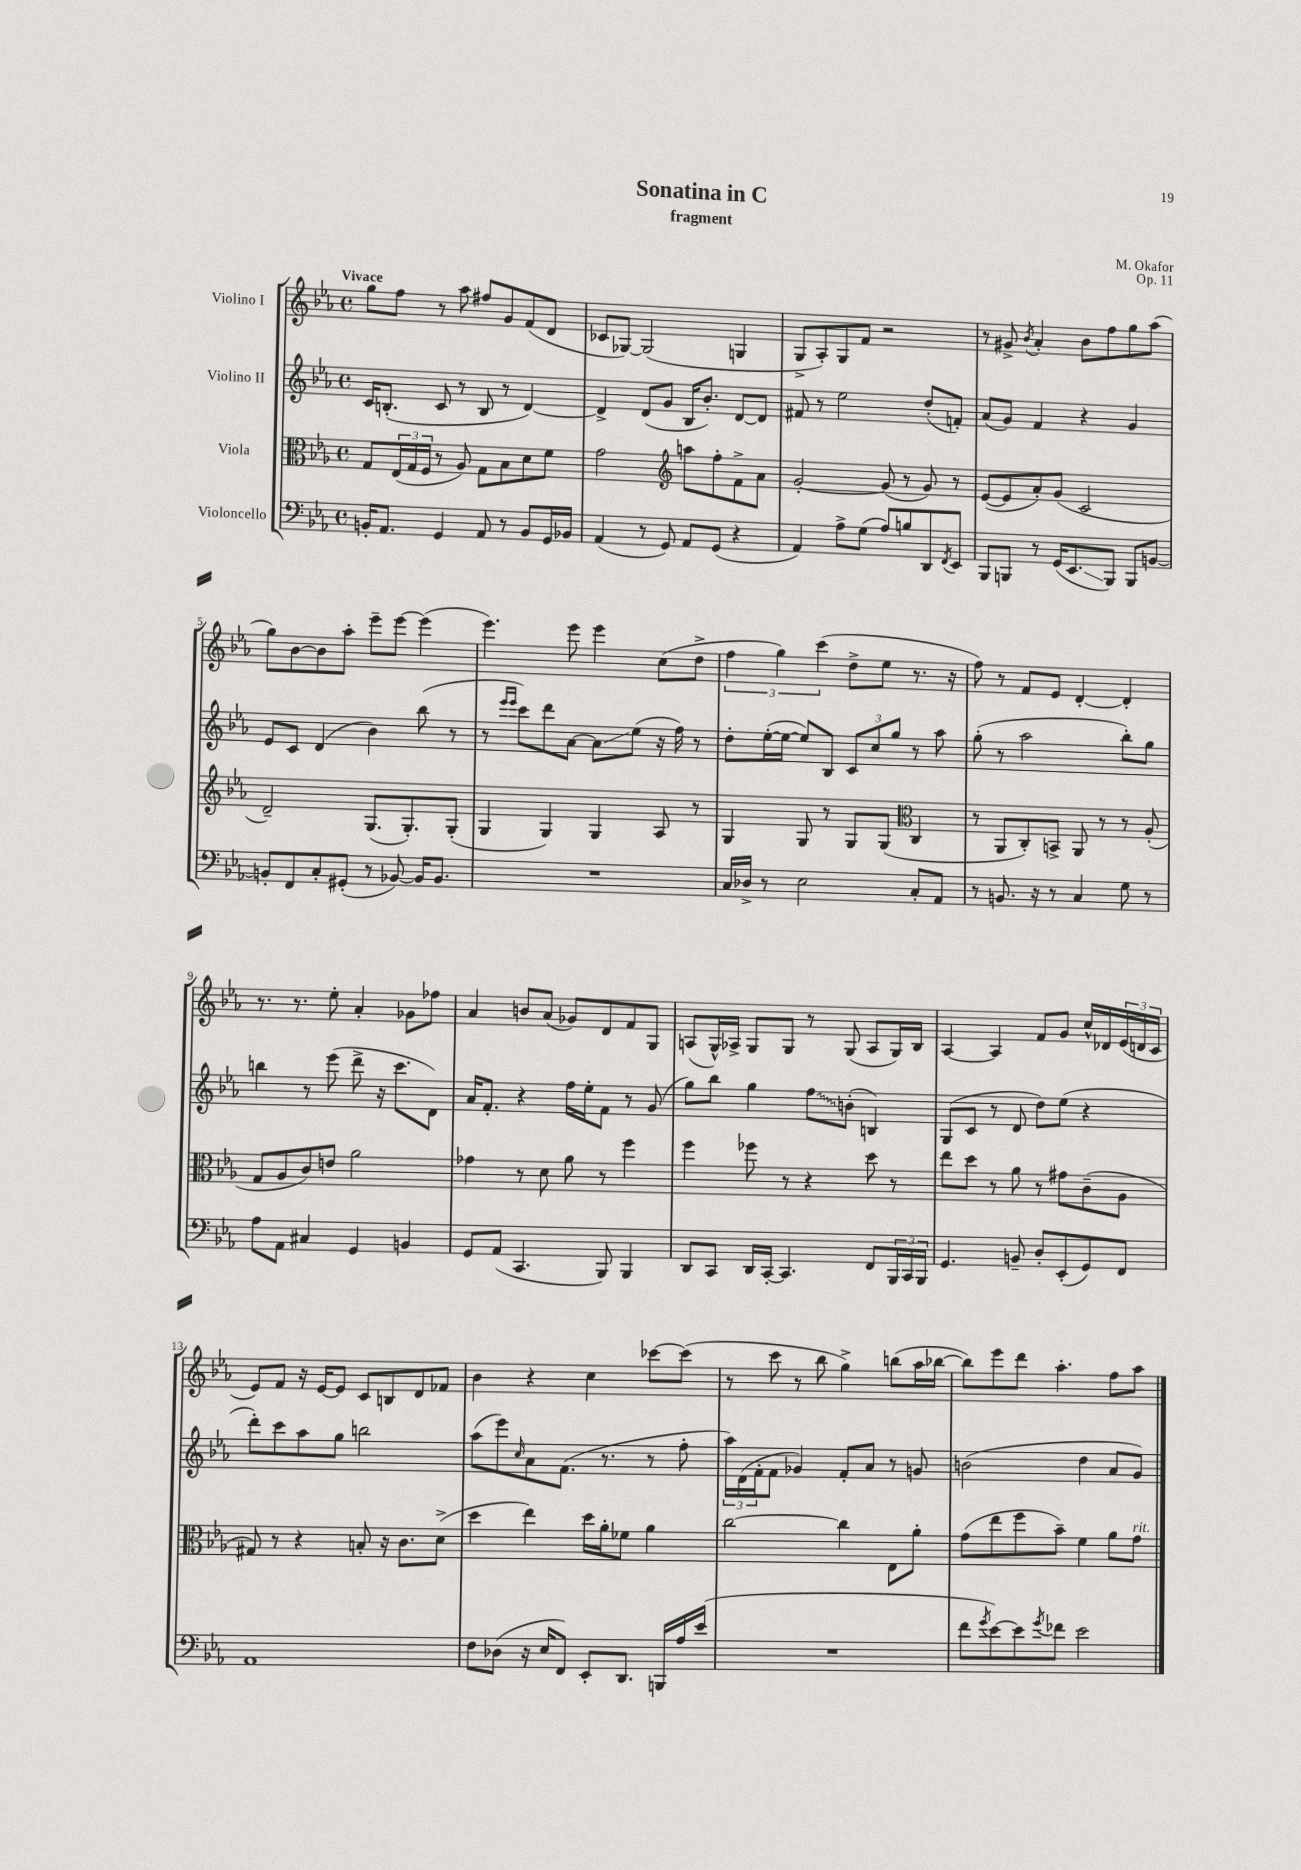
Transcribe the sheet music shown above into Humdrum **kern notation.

**kern	**kern	**kern	**kern
*staff4	*staff3	*staff2	*staff1
*clefF4	*clefC3	*clefG2	*clefG2
*k[b-e-a-]	*k[b-e-a-]	*k[b-e-a-]	*k[b-e-a-]
*M4/4	*M4/4	*M4/4	*M4/4
*met(c)	*met(c)	*met(c)	*met(c)
16BB'	8G	16c	8gg
8.AA-	.	(8.B'	.
.	(24E-	.	8ff
.	24G	.	.
.	24F	.	.
4GG	8r	8c	8r
.	8A-)	8r	8aa-
8AA-	8G	8B	8ff#
8r	8B-	8r	8g
8BB	8d	[4d)	(8f
16GG	8f	.	8d
16BB-	.	.	.
=	=	=	=
(4AA-	2g	4d^]	8c-
.	.	.	[8G-)
8r	.	(8d	(2G-]
8GG)	.	8g	.
*	*clefG2	*	*
8AA-	8aa	16B-	.
.	.	8.b-')	.
(8GG	8ff'	.	.
4r	8f^	[8d	4G
.	8a-	8d]	.
=	=	=	=
4AA-)	[2g'	8f#	8G^
.	.	8r	8A-')
8A-^	.	2ee-	8G
(8G	.	.	8f
8A-)	(8g]	.	2r
8B	8r	.	.
8DD	8g)	(8dd'	.
8qFF	.	.	.
8EE-	8r	8f')	.
=	=	=	=
8BBB-	([8e-	(8a-	8r
8BBB	8e-]	8g)	8g#^
.	.	.	8qb-
8r	8a-')	4f	4a-'
(16GG	(8g	.	.
8.EE-	.	.	.
.	2c	4r	8b-
8BBB)	.	.	8ff
8BBB	.	4g	8gg
[8BB	.	.	(8aa-
=	=	=	=
8BB']	2d~)	8e-	8gg)
8FF	.	8c	[8b-
8C'	.	(4d	8b-]
(8GG#'	.	.	8aa-'
8r	(8.G	4b-)	8eee-~
[8BB-)	.	.	[8eee-
.	8.G')	.	.
16BB-]	.	(8bb-	(4eee-]
8.BB-	.	.	.
.	(8G'	8r	.
=	=	=	=
1r	4G	8r	4.eee-)
.	.	16qqeee-	.
.	.	16qqeee-	.
.	.	8ccc)	.
.	4G)	8ddd	.
.	.	[8a-	8eee-
.	4G	8a-]	4eee-
.	.	(8ee-	.
.	8A-	16r	(8cc
.	.	16ff)	.
.	8r	8r	8dd^
=	=	=	=
16C	4G	8dd'	6ff
16D-^	.	.	.
8r	.	([16ee-'	.
.	.	.	6gg)
.	.	16ee-_	.
2E-	8G	8ee-])	.
.	.	.	(6ccc
.	8r	8B-	.
.	8G	12c	8dd^
.	.	12cc	.
.	(8G	.	8ee-
.	.	12gg	.
*	*clefC3	*	*
8C'	4C	8r	8.r
8AA-	.	8aa-	.
.	.	.	16r
=	=	=	=
8r	8r	(8gg'	8ff)
8.BB	8AA-	8r	8r
.	8C')	2aa-	8f
16r	.	.	.
8r	8BB^	.	8e-
4C	8AA-	.	[4d'
.	8r	.	.
8G	8r	8bb-')	4d']
8r	(8A-'	8gg	.
=	=	=	=
8A-	8G	4bb	8.r
8AA-	8A-	.	.
.	.	.	8.r
4C#	8c)	8r	.
.	8e	(8eee-	8ee-'
4GG	2a-	8ddd^	4a-'
.	.	16r	.
.	.	8.ccc	.
4BB	.	.	8g-
.	.	8d)	8ff-
=	=	=	=
8GG	4g-	16a-	4a-
.	.	8.f'	.
(8AA-	.	.	.
4.CC	8r	4r	8b
.	8d	.	(8a-
.	8a-	16ff	8g-)
.	.	16ee-'	.
8BBB-)	8r	8f	8d
4BBB-	4ff	8r	8f
.	.	(8g	8G
=	=	=	=
8DD	4ff	8gg)	(8A
8CC	.	8bb-	16G^^)
.	.	.	16A-^
16DD	8ff-	4gg	8G
[16CC'	.	.	.
4.CC]	8r	.	8G
.	4r	8ff	8r
.	.	(8b'	(8G
8FF	8dd	4B)	8A-
24BBB-	8r	.	16G)
24CC	.	.	.
.	.	.	16B-
24BBB-	.	.	.
=	=	=	=
4.GG	8ee-	(8G	[4A-
.	8dd	8c	.
.	8r	8r	4A-]
8BB~	8a-	8d	.
8D'	8r	8dd)	8f
(8EE-'	8g#	(8ee-	8g
8GG)	(8c~	4r	16cc^^
.	.	.	16d-
8FF	8A-	.	(24e-
.	.	.	24d
.	.	.	24c
=	=	=	=
1AA-	8G#)	8ddd')	8e-)
.	8r	8ccc	8f
.	4r	8aa-	16r
.	.	.	[16e-
.	.	8gg	8e-]
.	8B'	2bb	8c
.	16r	.	8B
.	8.c	.	.
.	.	.	8d
.	(8d^	.	8f-
=	=	=	=
8F	4dd	(8aa-	4b-
(8D-	.	8eee-)	.
.	.	16qqcc	.
16r	4ee-)	8a-	4r
16E-	.	.	.
8FF)	.	(8.f	.
8EE-'	16dd	.	4cc
.	16a-'	8.r	.
8.DD	8f-	.	.
.	4a-	8r	[8ccc-
16BBB	.	.	.
16A-	.	8ff'	(8ccc-]
(16e-	.	.	.
=	=	=	=
1r	[2cc	24aa-)	8r
.	.	(24d	.
.	.	24f'	.
.	.	8f	8ccc
.	.	4g-)	8r
.	.	.	8bb-
.	4cc]	8f'	4gg^)
.	.	8a-	.
.	8E-	8r	(8bb
.	8a-'	8g	16aa-
.	.	.	[16bb-
=	=	=	=
8f	(8g	(2b	8bb-])
8qg	.	.	.
[8e-)	8ee-	.	8eee-
8e-]	8ff	.	8ddd
8qg	.	.	.
8f-	8b-~)	.	4.aa-'
2e-	4f	4dd	.
.	8a-	8a-	8ff
.	8g	8g)	8aa-
==	==	==	==
*-	*-	*-	*-
